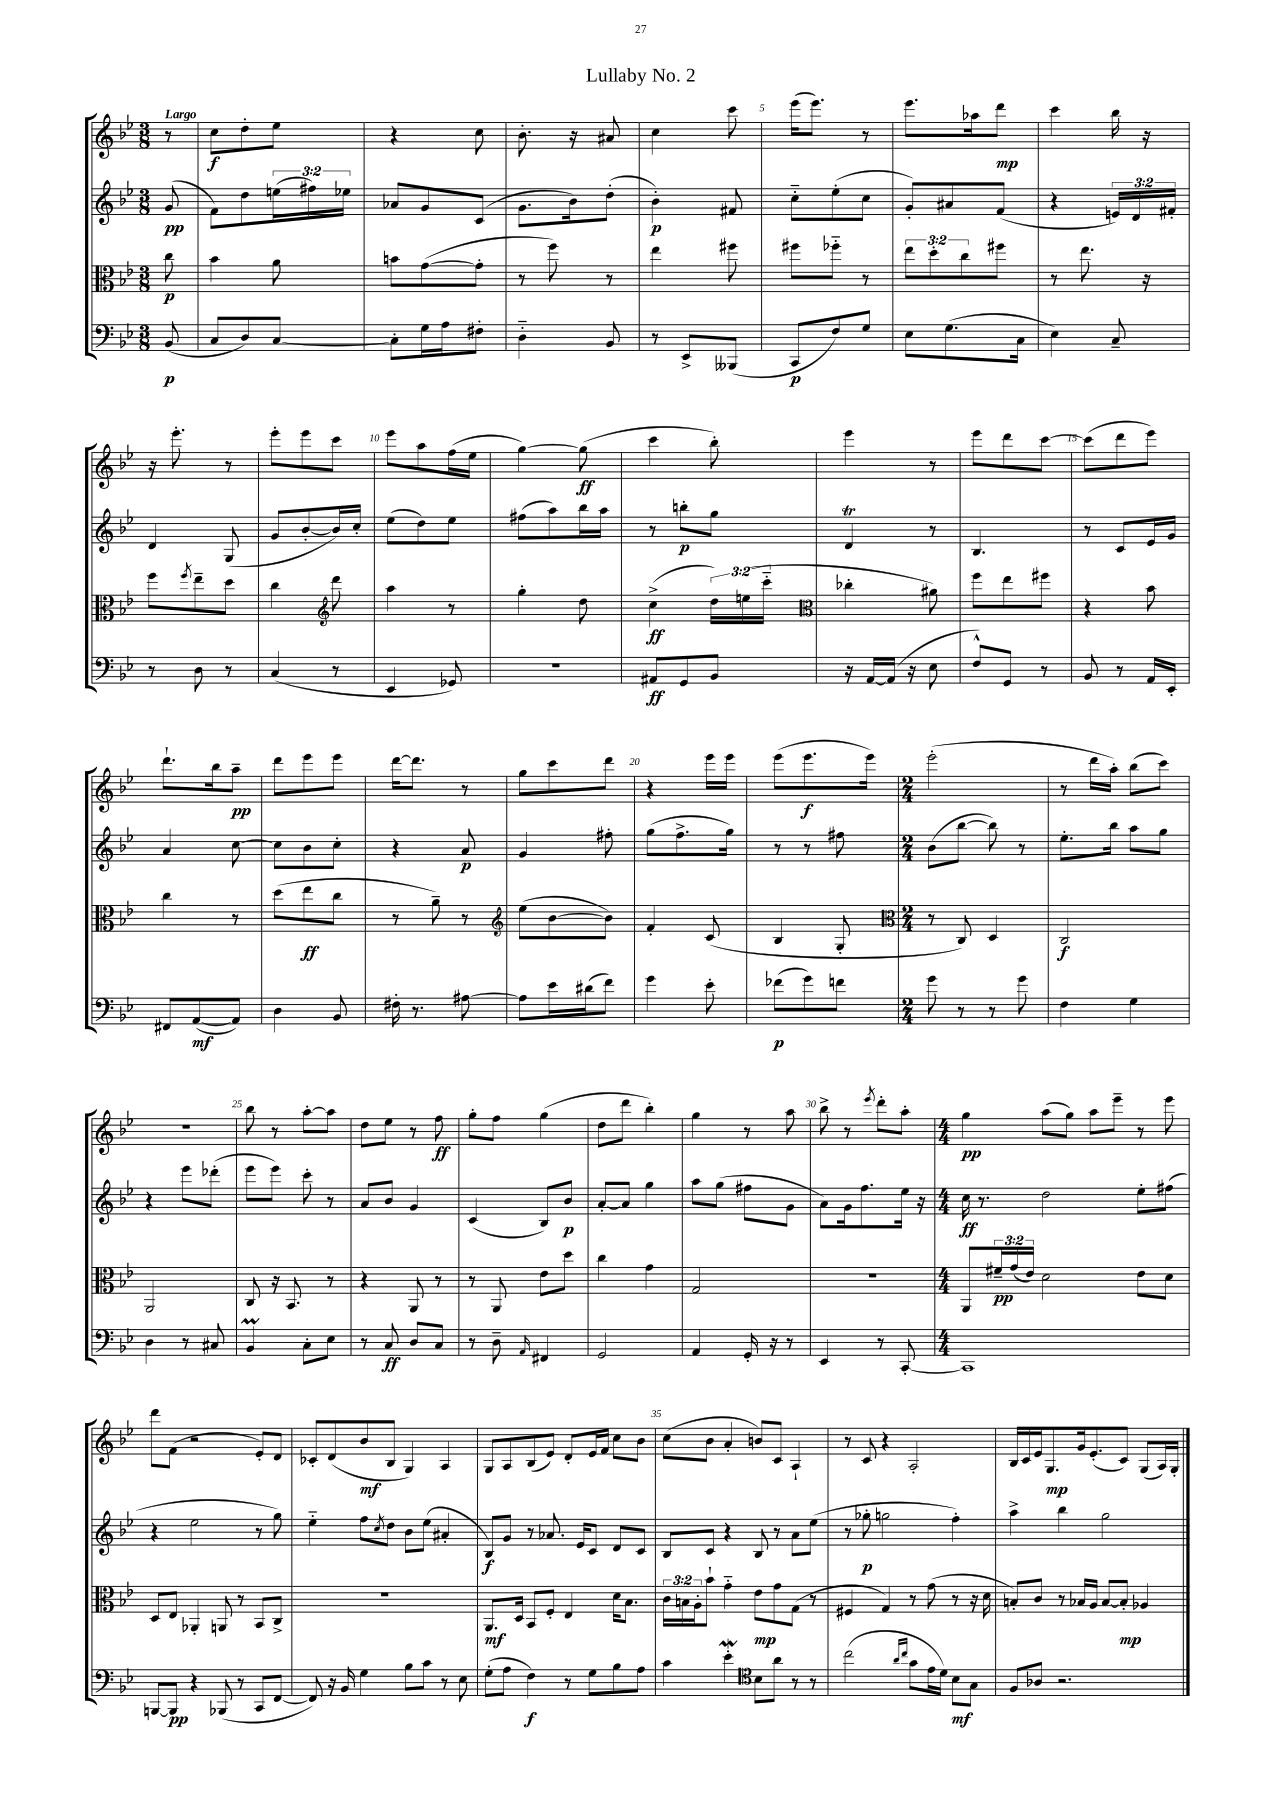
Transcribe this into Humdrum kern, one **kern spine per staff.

**kern	**kern	**kern	**kern
*staff4	*staff3	*staff2	*staff1
*clefF4	*clefC3	*clefG2	*clefG2
*k[b-e-]	*k[b-e-]	*k[b-e-]	*k[b-e-]
*M3/8	*M3/8	*M3/8	*M3/8
(8BB-/	8cc\	(8g/	8r
=	=	=	=
8C/L	4b-\	8f\L)	8cc\L
8D/)	.	8dd\	8dd'\
[8C/J	8a\	(24ee\L	8ee-\J
.	.	24ff#\)	.
.	.	24ee-\JJ	.
=	=	=	=
8C'\]L	8b\L	8a-/L	4r
16G\L	([8g\	8g/	.
16A\J	.	.	.
8F#'\J	8g'\]J	(8c/J	8cc\
=	=	=	=
4D'~\	8r	8.g\L	8.b-'\
.	8ff\)	.	.
.	.	16b-\k)	16r
8BB-/	8r	(8dd'\J	8a#/
=	=	=	=
8r	4ee-\	4b-'\)	4cc\
8EE-^/L	.	.	.
(8BBB--/J	8ff#\	8f#/	8ccc\
=	=	=	=
8CC/L	8ff#\L	8cc'~\L	(16eee-\LK
.	.	.	8.eee-\J)
8F/)	8ff-'~\J	(8ee-'\	.
8G/J	8r	8cc\J	8r
=	=	=	=
8E-\L	12ee-\L	8g'/L)	8.eee-\L
.	12dd'\	.	.
(8.G\	.	8a#/	.
.	12cc\	.	.
.	.	.	16aa-\k
.	8ff#\J	(8f/J	8ddd\J
16C\Jk	.	.	.
=	=	=	=
4E-\)	8r	4r	4ccc\
.	8.ee-\	.	.
8C~/	.	24e/LL)	16bb-\
.	.	24d/	.
.	16r	.	16r
.	.	24f#'/JJ	.
=	=	=	=
8r	8ff\L	4d/	16r
.	.	.	8.eee-'\
.	8qff/	.	.
8D\	8ee-~\	.	.
8r	8dd\J	(8G/	8r
=	=	=	=
(4C/	4cc\	8g/L	8eee-'\L
.	.	[8b-'/	8eee-\
*	*clefG2	*	*
8r	8ddd\	16b-/]L)	8ccc\J
.	.	16cc'/JJ	.
=	=	=	=
4EE-/	4aa\	(8ee-\L	8eee-\L
.	.	8dd\)	8aa\
8GG-/)	8r	8ee-\J	(16ff\L
.	.	.	16ee-\JJ
=	=	=	=
4.r	4gg'\	(8ff#\L	[4gg\)
.	.	8aa\)	.
.	8dd\	16bb-\L	(8gg\]
.	.	16aa\JJ	.
=	=	=	=
8AA#/L	(4cc^\	8r	4ccc\
8GG/	.	8bb'\L	.
8BB-/J	24dd\LL)	8gg\J	8bb-'\)
.	(24ee\	.	.
.	24ccc'~\JJ	.	.
=	=	=	=
*	*clefC3	*	*
16r	4cc-'\	4d/	4eee-\
[16AA/LL	.	.	.
(16AA/]JJ	.	.	.
16r	.	.	.
8E-\	8a#\)	8r	8r
=	=	=	=
8F^^/L)	8ff\L	4.B-/	8eee-\L
8GG/J	8ee-\	.	8ddd\
8r	8ff#\J	.	[8ccc\J
=	=	=	=
8BB-/	4r	8r	(8ccc\]L
8r	.	8c/L	8ddd\
16AA/LL	8b-\	16e-/L	8eee-\J)
16EE-'/JJ	.	16g/JJ	.
=	=	=	=
8FF#/L	4cc\	4a/	8.ddd`\L
([8AA/	.	.	.
.	.	.	16bb-\k
8AA/]J)	8r	[8cc\	8aa~\J
=	=	=	=
4D\	(8dd\L	8cc\]L	8ddd\L
.	8ee-\	8b-\	8eee-\
8BB-/	8cc\J	8cc'\J	8eee-\J
=	=	=	=
16F#'\	8r	4r	[16ddd\LK
8.r	.	.	8.ddd\]J
.	8a~\)	.	.
[8A#\	8r	8a/	8r
=	=	=	=
*	*clefG2	*	*
8A#\]L	(8ee-\L	4g/	8gg\L
16e-\L	[8b-\	.	8ccc\
(16d#\J	.	.	.
8f\J)	8b-\]J)	8ff#'\	8ddd\J
=	=	=	=
4g\	4f'/	(8gg\L	4r
.	.	8.ff^\	.
8e-'\	(8c/	.	16eee-\LL
.	.	16gg\Jk)	16eee-\JJ
=	=	=	=
(8f-\L	4B-/	8r	(8eee-\L
8g\)	.	8r	8.eee-\
8f\J	8G'/	8ff#\	.
.	.	.	16eee-\Jk)
=	=	=	=
*	*clefC3	*	*
*M2/4	*M2/4	*M2/4	*M2/4
8g\	8r	(8b-\L	(2eee-'\
8r	8C/)	[8bb-\J	.
8r	4D/	8bb-\])	.
8g\	.	8r	.
=	=	=	=
4F\	2C/	8.ee-'\L	8r
.	.	.	16ddd\LL
.	.	16bb-\Jk	16aa'\JJ)
4G\	.	8aa\L	(8bb-\L
.	.	8gg\J	8ccc\J)
=	=	=	=
4D\	2AA/	4r	2r
8r	.	8eee-\L	.
8C#/	.	(8ddd-'\J	.
=	=	=	=
4BB-/	8C/	8eee-\L	8bb-\
.	16r	8eee-\J)	8r
.	8.BB-/	.	.
8C'\L	.	8ccc'\	[8aa'\L
8E-\J	8r	8r	8aa\]J
=	=	=	=
8r	4r	8a/L	8dd\L
8C/	.	8b-/J	8ee-\J
8D/L	8AA/	4g/	8r
8C/J	8r	.	8ff\
=	=	=	=
8r	8r	(4c/	8gg'\L
8D~\	8AA/	.	8ff\J
16qqAA/	.	.	.
4FF#/	8e-\L	8B-/L)	(4gg\
.	8dd\J	8b-/J	.
=	=	=	=
2GG/	4cc\	[8a'/L	8dd\L
.	.	8a/]J	8ddd\J
.	4g\	4gg\	4bb-'\)
=	=	=	=
4AA/	2G/	8aa\L	4gg\
.	.	(8gg\J	.
16GG'/	.	8ff#\L	8r
16r	.	.	.
8r	.	8g\J	8aa\
=	=	=	=
4EE-/	2r	8a\L)	8bb-^\
.	.	16g\k	8r
.	.	8.ff\	.
.	.	.	8qeee-/
8r	.	.	8ddd'\L
[8CC'/	.	16ee-\Jk	8aa'\J
.	.	16r	.
=	=	=	=
*M4/4	*M4/4	*M4/4	*M4/4
1CC]	8AA/L	16cc\	4gg\
.	.	8.r	.
.	24f#~/L	.	.
.	(24g/	.	.
.	24e-/JJ)	.	.
.	2d\	2dd\	(8aa\L
.	.	.	8gg\J)
.	.	.	8aa\L
.	.	.	8eee-~\J
.	8e-\L	8ee-'\L	8r
.	8d\J	(8ff#\J	8eee-\
=	=	=	=
[8BBB/L	8D/L	4r	8ddd\L
8BBB/]J	8E-/J	.	(8f\J
4r	4AA-'/	2ee-\	2r
(8BBB-/	8AA/	.	.
8r	8r	.	.
8CC/L	8BB-/L	8r	8e-'/L)
[8FF/J	8C^/J	8gg\)	8d/J
=	=	=	=
8FF/])	1r	4ee-'~\	8c-'/L
16r	.	.	(8d/
16BB-/	.	.	.
4G\	.	8ff\L	8b-/
.	.	8qcc/	.
.	.	8dd\J	8B-/J
8B-\L	.	8b-\L	4G/)
8c\J	.	(8ee-\J	.
8r	.	4a#'/	4A/
8E-\	.	.	.
=	=	=	=
(8G'\L	8.AA/L	8B-/L)	8G/L
8A\J	.	8g/J	8A/
.	16D/Jk	.	.
4F\)	8BB-/L	8r	(8B-/
.	8F'/J	8.a-/	8e-/J)
8r	4E-/	.	8d'/L
.	.	16e-/LK	.
8G\L	.	8c/J	16e-/L
.	.	.	16f/JJ
8B-\	16d\LK	8d/L	8cc\L
.	8.B-\J	.	.
8A\J	.	8c/J	8b-\J
=	=	=	=
4c\	24c\LL	8B-/L	(8cc\L
.	24B\	.	.
.	24A'\J	.	.
.	8b-`\J	8c/J	8b-\J
4e-'\	4g'~\	4r	4a'/
*clefC4	*	*	*
8B-\L	8e-\L	8B-/	8b/L)
8a\J	8g\	8r	8c/J
8r	(8G\J	8a\L	4A`/
8r	8r	(8ee-\J	.
=	=	=	=
(2cc\	4F#/	8r	8r
.	.	8gg-'\	8c/
.	4G/)	2gg\	4r
16qqa/LL	.	.	.
16qqcc/JJ	.	.	.
8g\L	8r	.	2A'/
16e-\L	(8g\	.	.
16d\JJ)	.	.	.
8B-\L	8r	4ff'\)	.
8G\J	16r	.	.
.	16d\	.	.
=	=	=	=
8F/L	8B'/L)	4aa^\	16B-/LL
.	.	.	16c/
8A-/J	8c/J	.	16e-/J
.	.	.	8.G/
2.r	8r	4bb-\	.
.	16B-/LL	.	16g/k
.	16A/JJ	.	(8.e-'/
.	[8B-/L	2gg\	.
.	8B-'/]J	.	8c/J)
.	4A-/	.	(8G/L
.	.	.	16A/L)
.	.	.	16G'/JJ
==	==	==	==
*-	*-	*-	*-
